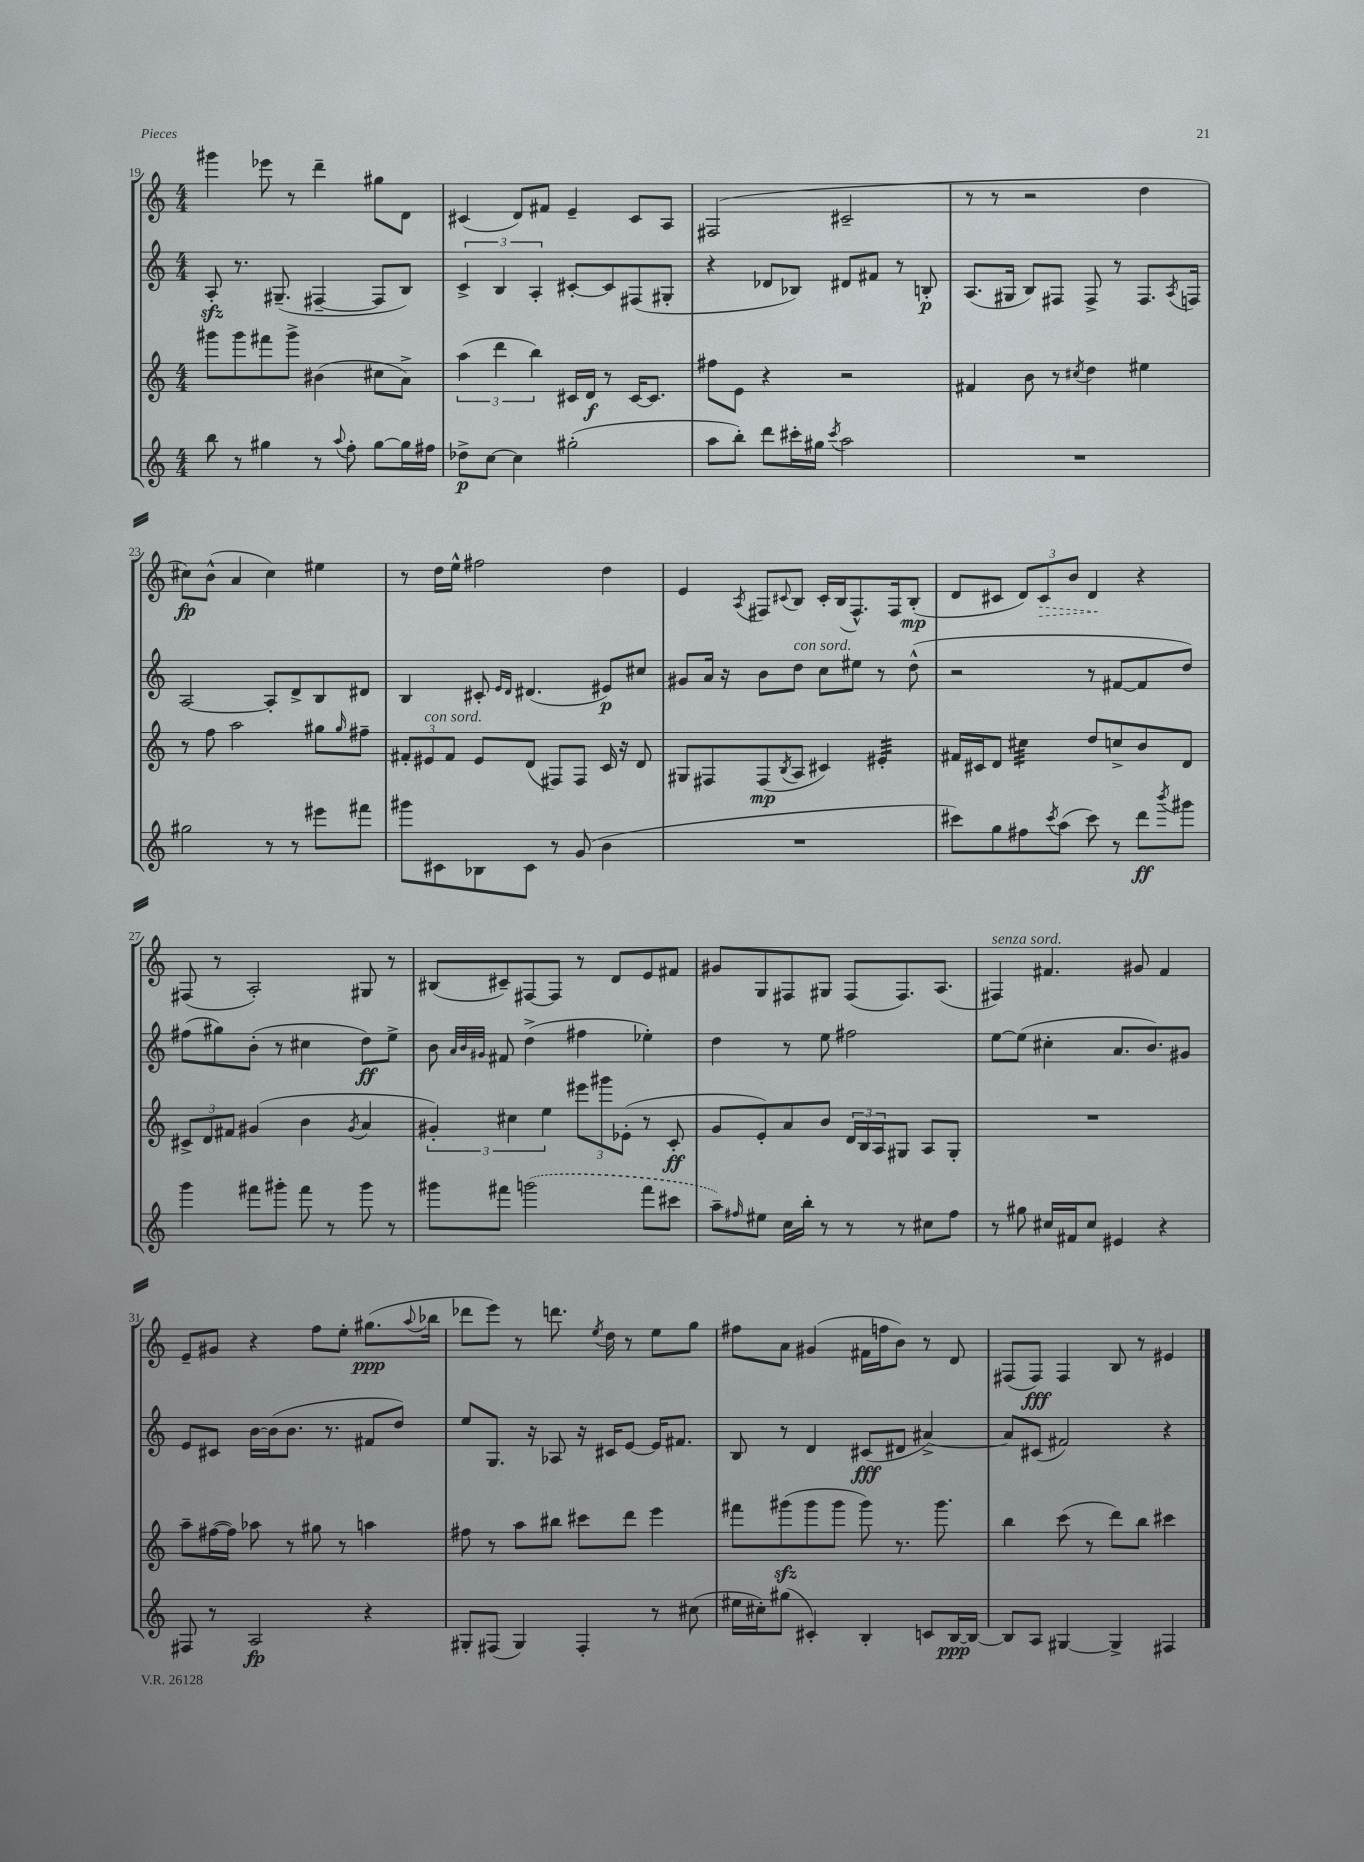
<<
\new StaffGroup <<
\new Staff = "s0" {
    \clef treble \key c \major \numericTimeSignature \time 4/4
    gis'''4 ees'''8 r8 d'''4-- gis''8 d'8 |
    cis'4( d'8) fis'8 e'4-- cis'8 a8 |
    fis2( cis'2-- |
    r8 r8 r2 d''4 |
    cis''8\fp) b'8-^( a'4 cis''4) eis''4 |
    r8 d''16 e''16-^ fis''2 d''4 |
    e'4 \acciaccatura { a8 } fis8 \appoggiatura { cis'8 } b8 cis'16-. b16( fis8.-^) fis16 b8-.\mp( |
    d'8 cis'8 \tuplet 3/2 { d'8) \once \override Hairpin.style = #'dashed-line cis'8\> b'8 } d'4\! r4 |
    fis8( r8 a2-.) gis8 r8 |
    bis8( cis'8--) fis8~ fis8 r8 d'8 e'8 fis'8 |
    gis'8 g8 fis8 gis8 fis8( fis8.) a8.( |
    fis4^\markup { \italic "senza sord." }) fis'4. gis'8 fis'4 |
    e'8-- gis'8 r4 f''8 e''8-. gis''8.\ppp( \appoggiatura { a''8 } bes''16 |
    des'''8 e'''8) r8 d'''8. \acciaccatura { e''8 } d''16 r8 e''8 g''8 |
    fis''8 a'8 gis'4( fis'16 f''16 b'8) r8 d'8 |
    fis8( fis8\fff) fis4 b8 r8 eis'4 \bar "|." |
}
\new Staff = "s1" {
    \clef treble \key c \major \numericTimeSignature \time 4/4
    a8-.\sfz r8. gis8.--( fis4~-- fis8 b8) |
    \tuplet 3/2 { c'4-> b4 a4-. } cis'8~-. cis'8 fis8( gis8-. |
    r4 des'8 bes8) dis'8 fis'8 r8 b8-.\p |
    a8.( gis16 b8) fis8 fis8-> r8 fis8. \acciaccatura { a8 } f16 |
    a2~ a8-. d'8-> b8 dis'8 |
    b4 cis'8-. \grace { e'16 d'16 } dis'4.( eis'8\p) cis''8 |
    gis'8 a'16 r16 b'8 d''8^\markup { \italic "con sord." } c''8 eis''8 r8 d''8-^( |
    r2 r8 fis'8~ fis'8 d''8) |
    fis''8( gis''8) b'8-.( r8 cis''4 d''8\ff) e''8-> |
    b'8 \grace { a'32 b'32 gis'32 } fis'8 d''4->( fis''4 ees''4-.) |
    d''4 r8 e''8 fis''2 |
    e''8~ e''8( cis''4-. a'8. b'8.) gis'8 |
    e'8 cis'8 b'16~ b'16( b'8. r8. fis'8 d''8) |
    e''8 g8. r16 aes8 r16 cis'16 e'8~ e'16 fis'8. |
    b8 r8 d'4 cis'8\fff( dis'8 ais'4~->) |
    ais'8 cis'8( fis'2) r4 \bar "|." |
}
\new Staff = "s2" {
    \clef treble \key c \major \numericTimeSignature \time 4/4
    gis'''8 gis'''8 fis'''8 gis'''8-> bis'4( cis''8 a'8->) |
    \tuplet 3/2 { a''4( d'''4 b''4) } cis'16 d'16\f r8 cis'16~ cis'8. |
    fis''8 e'8 r4 r2 |
    fis'4 b'8 r8 \acciaccatura { cis''8 } d''4 eis''4 |
    r8 f''8 a''2 gis''8 \grace { gis''16 } fis''8-- |
    \tuplet 3/2 { fis'8-. eis'8^\markup { \italic "con sord." } fis'8 } eis'8 d'8( fis8) fis8 c'16 r16 d'8 |
    gis8 fis8 fis8\mp( \acciaccatura { b8 } a8 cis'4) eis'4:32-. |
    fis'16 cis'16 d'8 cis''4:32 d''8 c''8-> b'8 d'8 |
    \tuplet 3/2 { cis'8-> d'8 fis'8 } gis'4( b'4 \acciaccatura { gis'8 } a'4 |
    \tuplet 3/2 { gis'4-.) cis''4 e''4 } \tuplet 3/2 { eis'''8 gis'''8 ees'8-.( } r8 c'8-.\ff |
    g'8 e'8-.) a'8 b'8 \tuplet 3/2 { d'16 b16 a16 } gis8 a8 gis8-. |
    R1 |
    a''8-- fis''16~( fis''16) aes''8 r8 gis''8 r8 a''4 |
    fis''8 r8 a''8 bis''8 cis'''8 d'''8 e'''4 |
    fis'''8 gis'''8\sfz( gis'''8 gis'''8 gis'''8) r8. gis'''8. |
    b''4 c'''8( r8 d'''8) b''8 cis'''4 \bar "|." |
}
\new Staff = "s3" {
    \clef treble \key c \major \numericTimeSignature \time 4/4
    b''8 r8 gis''4 r8 \appoggiatura { a''8 } f''8-. gis''8~ gis''16 fis''16 |
    des''8->\p c''8~ c''4 gis''2-.( |
    a''8 b''8-.) d'''8 cis'''16-. gis''16 \acciaccatura { cis'''8 } a''2 |
    R1 |
    gis''2 r8 r8 eis'''8 fis'''8 |
    gis'''8 cis'8 bes8 cis'8 r8 g'8( b'4 |
    R1 |
    cis'''8) g''8 fis''8 \acciaccatura { cis'''8 } a''8( cis'''8) r8 d'''8\ff \acciaccatura { b'''8 } gis'''8 |
    g'''4 fis'''8 gis'''8-. fis'''8 r8 gis'''8 r8 |
    gis'''8 fis'''8 \once \slurDashed g'''2( fis'''8 cis'''8 |
    a''8--) \grace { fis''16 } eis''8 c''16 b''16-. r8 r8 r8 cis''8 fis''8 |
    r8 gis''8 cis''16 fis'16 cis''8 eis'4 r4 |
    fis8 r8 a2\fp r4 |
    gis8-. fis8( gis4) fis4-. r8 cis''8( |
    eis''16 cis''16-.) gis''8( cis'4-.) b4-. c'8 b16~\ppp b16~ |
    b8 a8 gis4~ gis4-> fis4 \bar "|." |
}
>>
>>
\layout { \context { \Score currentBarNumber = #19 } }
